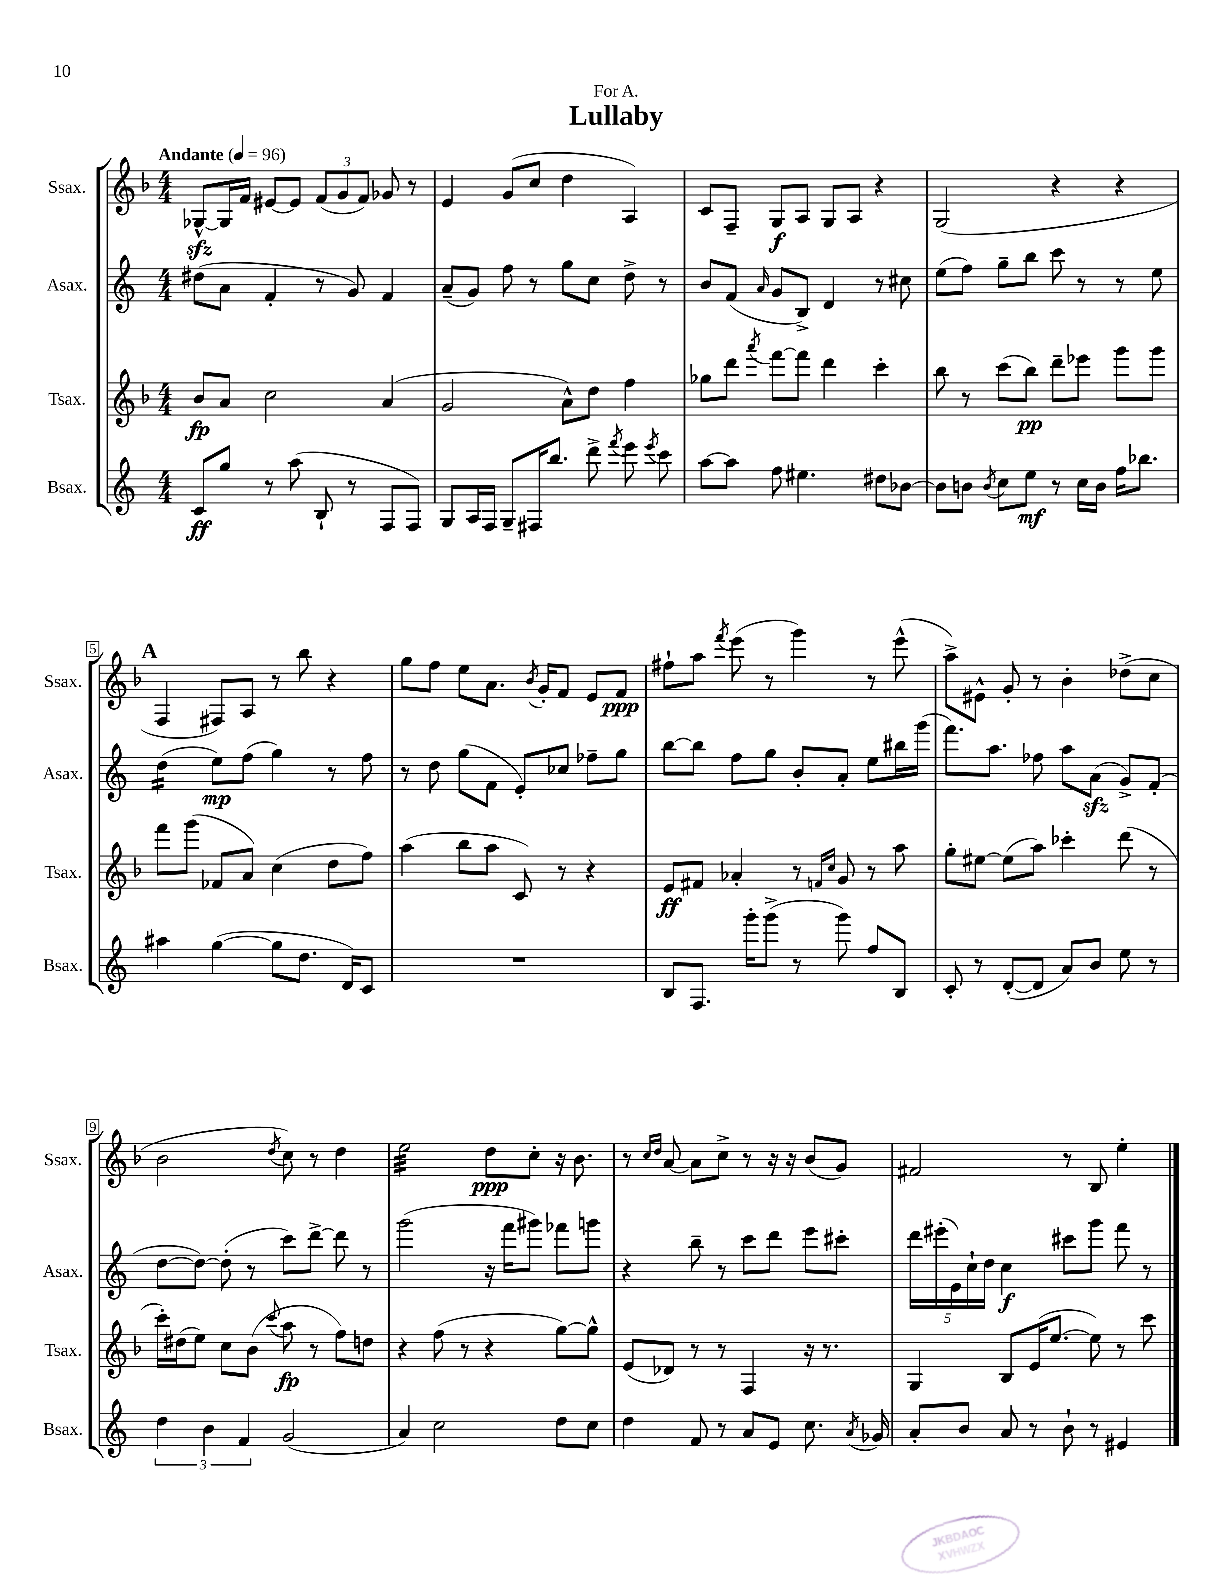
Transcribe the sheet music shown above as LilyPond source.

\header { title = "Lullaby" dedication = "For A." }
<<
\new StaffGroup <<
\new Staff = "s0" \with { instrumentName = "Ssax." shortInstrumentName = "Ssax." } {
    \clef treble \key f \major \numericTimeSignature \time 4/4 \tempo "Andante" 4 = 96
    \autoBeamOff ges8[~-^\sfz ges16 f'16] eis'8[~ eis'8] \tuplet 3/2 { f'8[( g'8 f'8]) } ges'8 r8 |
    e'4 g'8[( c''8] d''4 a4) |
    c'8[ f8]-- g8[\f a8] g8[ a8] r4 |
    g2( r4 r4 |
    \mark \markup { \bold "A" } f4 fis8[) a8] r8 bes''8 r4 |
    g''8[ f''8] e''8[ a'8.] \acciaccatura { bes'8 } g'16[-. f'8] e'8[ f'8]\ppp |
    fis''8[-! a''8] \acciaccatura { f'''8 } e'''8( r8 g'''4) r8 e'''8-^( |
    a''8[->) eis'8]-^ g'8-. r8 bes'4-. des''8[->( c''8] |
    bes'2 \acciaccatura { d''8 } c''8) r8 d''4 |
    e''2:32 d''8[\ppp c''8]-. r16 bes'8. |
    r8 \grace { c''16[ d''16] } a'8~ a'8[ c''8]-> r8 r16 r16 bes'8[( g'8]) |
    fis'2 r8 bes8 e''4-. \bar "|." |
}
\new Staff = "s1" \with { instrumentName = "Asax." shortInstrumentName = "Asax." } {
    \clef treble \key c \major \numericTimeSignature \time 4/4
    \autoBeamOff dis''8[( a'8] f'4-. r8 g'8) f'4 |
    a'8[--( g'8]) f''8 r8 g''8[ c''8] d''8-> r8 |
    b'8[ f'8]( \grace { a'16 } g'8[ b8]->) d'4 r8 cis''8 |
    e''8[( f''8]) g''8[-- b''8] c'''8 r8 r8 e''8 |
    \mark \markup { \bold "A" } d''4:16( e''8[\mp) f''8]( g''4) r8 f''8 |
    r8 d''8 g''8[( f'8] e'8[-.) ces''8] fes''8[-- g''8] |
    b''8[~ b''8] f''8[ g''8] b'8[-. a'8]-. e''8[ bis''16 g'''16]( |
    f'''8.[) a''8.] fes''8 a''8[ a'8]\sfz( g'8[->) f'8]-.( |
    d''8[~ d''8]~) d''8-.( r8 c'''8[) d'''8]~-> d'''8 r8 |
    g'''2( r16 f'''16[ gis'''8]) fes'''8[ g'''8] |
    r4 b''8-- r8 c'''8[ d'''8] e'''8[ cis'''8]-. |
    \tuplet 5/4 { d'''16[ eis'''16-.( e'16) c''16-! d''16] } c''4\f cis'''8[ g'''8] f'''8 r8 \bar "|." |
}
\new Staff = "s2" \with { instrumentName = "Tsax." shortInstrumentName = "Tsax." } {
    \clef treble \key f \major \numericTimeSignature \time 4/4
    \autoBeamOff bes'8[\fp a'8] c''2 a'4( |
    g'2 a'8[-^) d''8] f''4 |
    ges''8[ d'''8] \acciaccatura { a'''8 } f'''8[~ f'''8] d'''4 c'''4-. |
    bes''8 r8 c'''8[( bes''8]\pp) d'''8[-- ees'''8] g'''8[ g'''8] |
    \mark \markup { \bold "A" } f'''8[ g'''8]( fes'8[ a'8]) c''4( d''8[ f''8]) |
    a''4( bes''8[ a''8] c'8) r8 r4 |
    e'8[\ff fis'8] aes'4-. r8 \grace { f'16[ c''16] } g'8 r8 a''8 |
    g''8[-. eis''8]~ eis''8[( a''8]) ces'''4-. d'''8( r8 |
    c'''16[-.) dis''16( e''8]) c''8[ bes'8]( \appoggiatura { c'''8 } a''8\fp r8 f''8[) d''8] |
    r4 f''8( r8 r4 g''8[~) g''8]-^ |
    e'8[( des'8]) r8 r8 f4 r16 r8. |
    g4 bes8[ e'16( e''8.]~ e''8) r8 c'''8 \bar "|." |
}
\new Staff = "s3" \with { instrumentName = "Bsax." shortInstrumentName = "Bsax." } {
    \clef treble \key c \major \numericTimeSignature \time 4/4
    \autoBeamOff c'8[\ff g''8] r8 a''8( b8-! r8 f8[ f8]) |
    g8[ a16 f16] g8[-- fis16 b''8.] d'''8-> \acciaccatura { f'''8 } e'''8 \acciaccatura { e'''8 } c'''8 |
    a''8[~ a''8] f''8 eis''4. dis''8[ bes'8]~ |
    bes'8[ b'8] \acciaccatura { b'8 } c''8[ e''8]\mf r8 c''16[ b'16] f''16[ bes''8.] |
    \mark \markup { \bold "A" } ais''4 g''4~( g''8[ d''8.] d'16[) c'8] |
    R1 |
    b8[ f8.] g'''16[-. g'''8]->( r8 g'''8) f''8[ b8] |
    c'8-. r8 d'8[~-.( d'8] a'8[) b'8] e''8 r8 |
    \tuplet 3/2 { d''4 b'4 f'4 } g'2( |
    a'4) c''2 d''8[ c''8] |
    d''4 f'8 r8 a'8[ e'8] c''8. \acciaccatura { a'8 } ges'16 |
    a'8[-. b'8] a'8 r8 b'8-! r8 eis'4 \bar "|." |
}
>>
>>
\layout { \context { \Score \override BarNumber.stencil = #(make-stencil-boxer 0.1 0.3 ly:text-interface::print) } }
